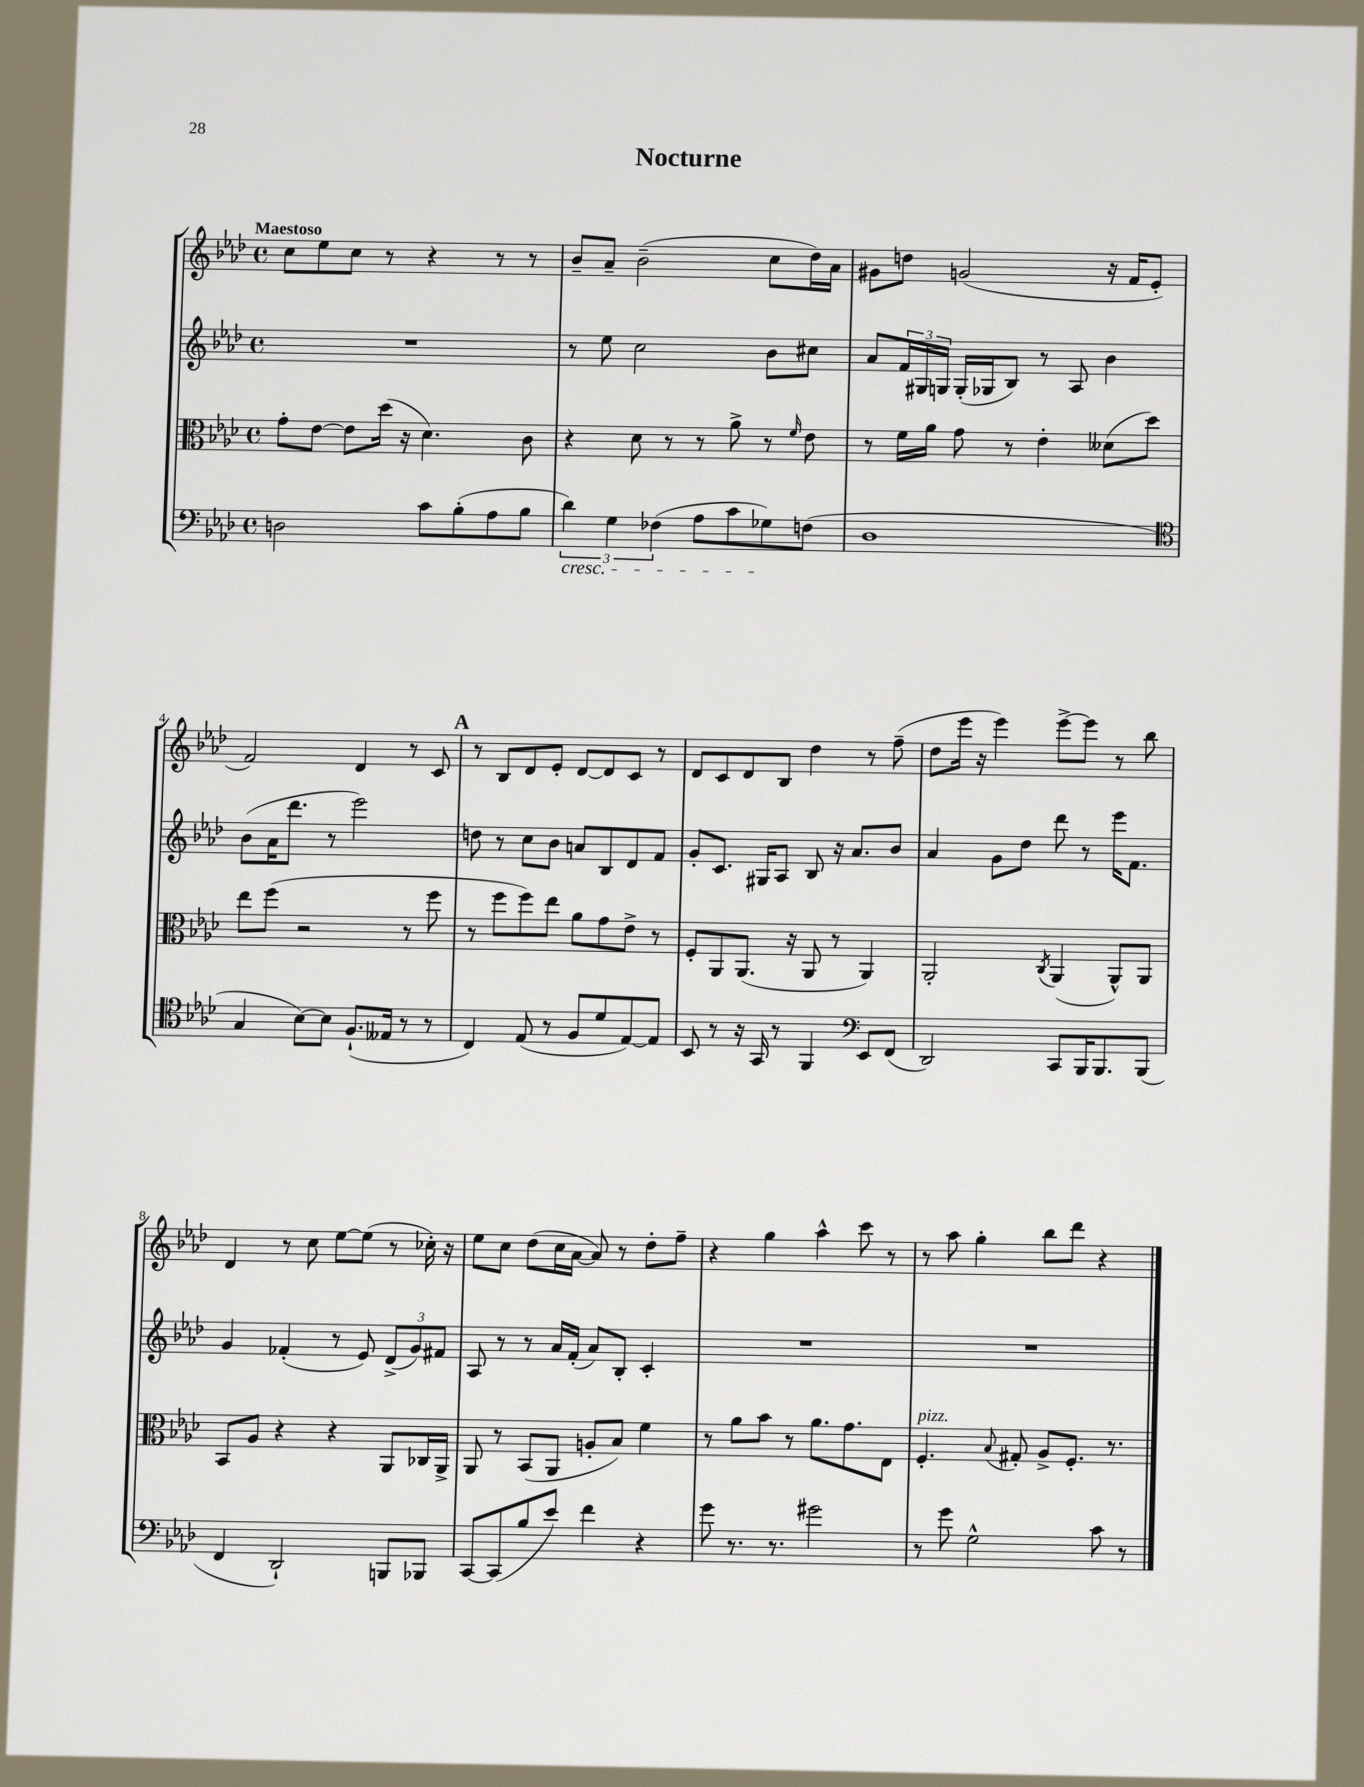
\header { title = "Nocturne" }
<<
\new StaffGroup <<
\new Staff = "s0" {
    \clef treble \key aes \major \defaultTimeSignature \time 4/4 \tempo "Maestoso"
    c''8 ees''8 c''8 r8 r4 r8 r8 |
    bes'8-- aes'8-- bes'2--( c''8 des''16) aes'16 |
    gis'8 d''8 g'2( r16 f'16 ees'8-. |
    f'2) des'4 r8 c'8 |
    \mark \markup { \bold "A" } r8 bes8 des'8 ees'8-. des'8~ des'8 c'8 r8 |
    des'8 c'8 des'8 bes8 des''4 r8 f''8--( |
    des''8 ees'''16 r16 ees'''4) ees'''8~-> ees'''8 r8 bes''8 |
    des'4 r8 c''8 ees''8~ ees''8( r8 ces''16-.) r16 |
    ees''8 c''8 des''8( c''16 aes'16~ aes'8) r8 des''8-. f''8-- |
    r4 g''4 aes''4-^ c'''8 r8 |
    r8 aes''8 g''4-. bes''8 des'''8 r4 \bar "|." |
}
\new Staff = "s1" {
    \clef treble \key aes \major \defaultTimeSignature \time 4/4
    R1 |
    r8 ees''8 c''2 bes'8 cis''8 |
    aes'8 \tuplet 3/2 { f'16 gis16 g16 } g16-.( ges16 bes8) r8 aes8 bes'4 |
    bes'8( aes'16 des'''8. r8 ees'''2) |
    \mark \markup { \bold "A" } d''8 r8 c''8 bes'8 a'8 bes8 des'8 f'8 |
    g'8-. c'8. gis16 aes8 bes8 r16 aes'8. bes'8 |
    aes'4 g'8 des''8 des'''8 r8 ees'''16 f'8. |
    g'4 fes'4-.( r8 ees'8) \tuplet 3/2 { des'8->( g'8) fis'8 } |
    aes8 r8 r8 aes'16 f'16-.( aes'8) bes8-. c'4-. |
    R1 |
    R1 \bar "|." |
}
\new Staff = "s2" {
    \clef alto \key aes \major \defaultTimeSignature \time 4/4
    g'8-. ees'8~ ees'8 des''16( r16 des'4.) c'8 |
    r4 des'8 r8 r8 aes'8-> r8 \grace { f'16 } ees'8 |
    r8 f'16 aes'16 g'8 r8 ees'4-. deses'8( des''8) |
    ees''8 f''8( r2 r8 f''8 |
    \mark \markup { \bold "A" } r8 f''8 f''8) ees''8 aes'8 g'8 ees'8-> r8 |
    f8-. aes,8 aes,8.( r16 aes,8 r8 aes,4) |
    aes,2-. \acciaccatura { c8 } aes,4( aes,8-^) aes,8 |
    bes,8 aes8 r4 r4 aes,8 ces16 aes,16-> |
    aes,8 r8 bes,8( aes,8 a8-. bes8) f'4 |
    r8 aes'8 bes'8 r8 aes'8. g'8. ees8 |
    f4.-.^\markup { \italic "pizz." } \appoggiatura { bes8 } gis8-. aes8-> f8.-. r8. \bar "|." |
}
\new Staff = "s3" {
    \clef bass \key aes \major \defaultTimeSignature \time 4/4
    d2 c'8 bes8-.( aes8 bes8 |
    \tuplet 3/2 { des'4\cresc) g4 fes4( } aes8 c'8 ges8\!) f8( |
    des1 |
    \clef tenor g4 bes8~) bes8 f8.-!( eeses16 r8 r8 |
    \mark \markup { \bold "A" } c4) ees8( r8 f8 des'8 ees8~) ees8 |
    bes,8 r8 r16 g,16 r8 f,4 \clef bass ees,8 f,8( |
    des,2) c,8 bes,,16 bes,,8. bes,,8( |
    f,4 des,2-!) b,,8 bes,,8 |
    c,8~ c,8( bes8 ees'8) f'4 r4 |
    g'8 r8. r8. gis'2 |
    r8 g'8 g2-^ c'8 r8 \bar "|." |
}
>>
>>
